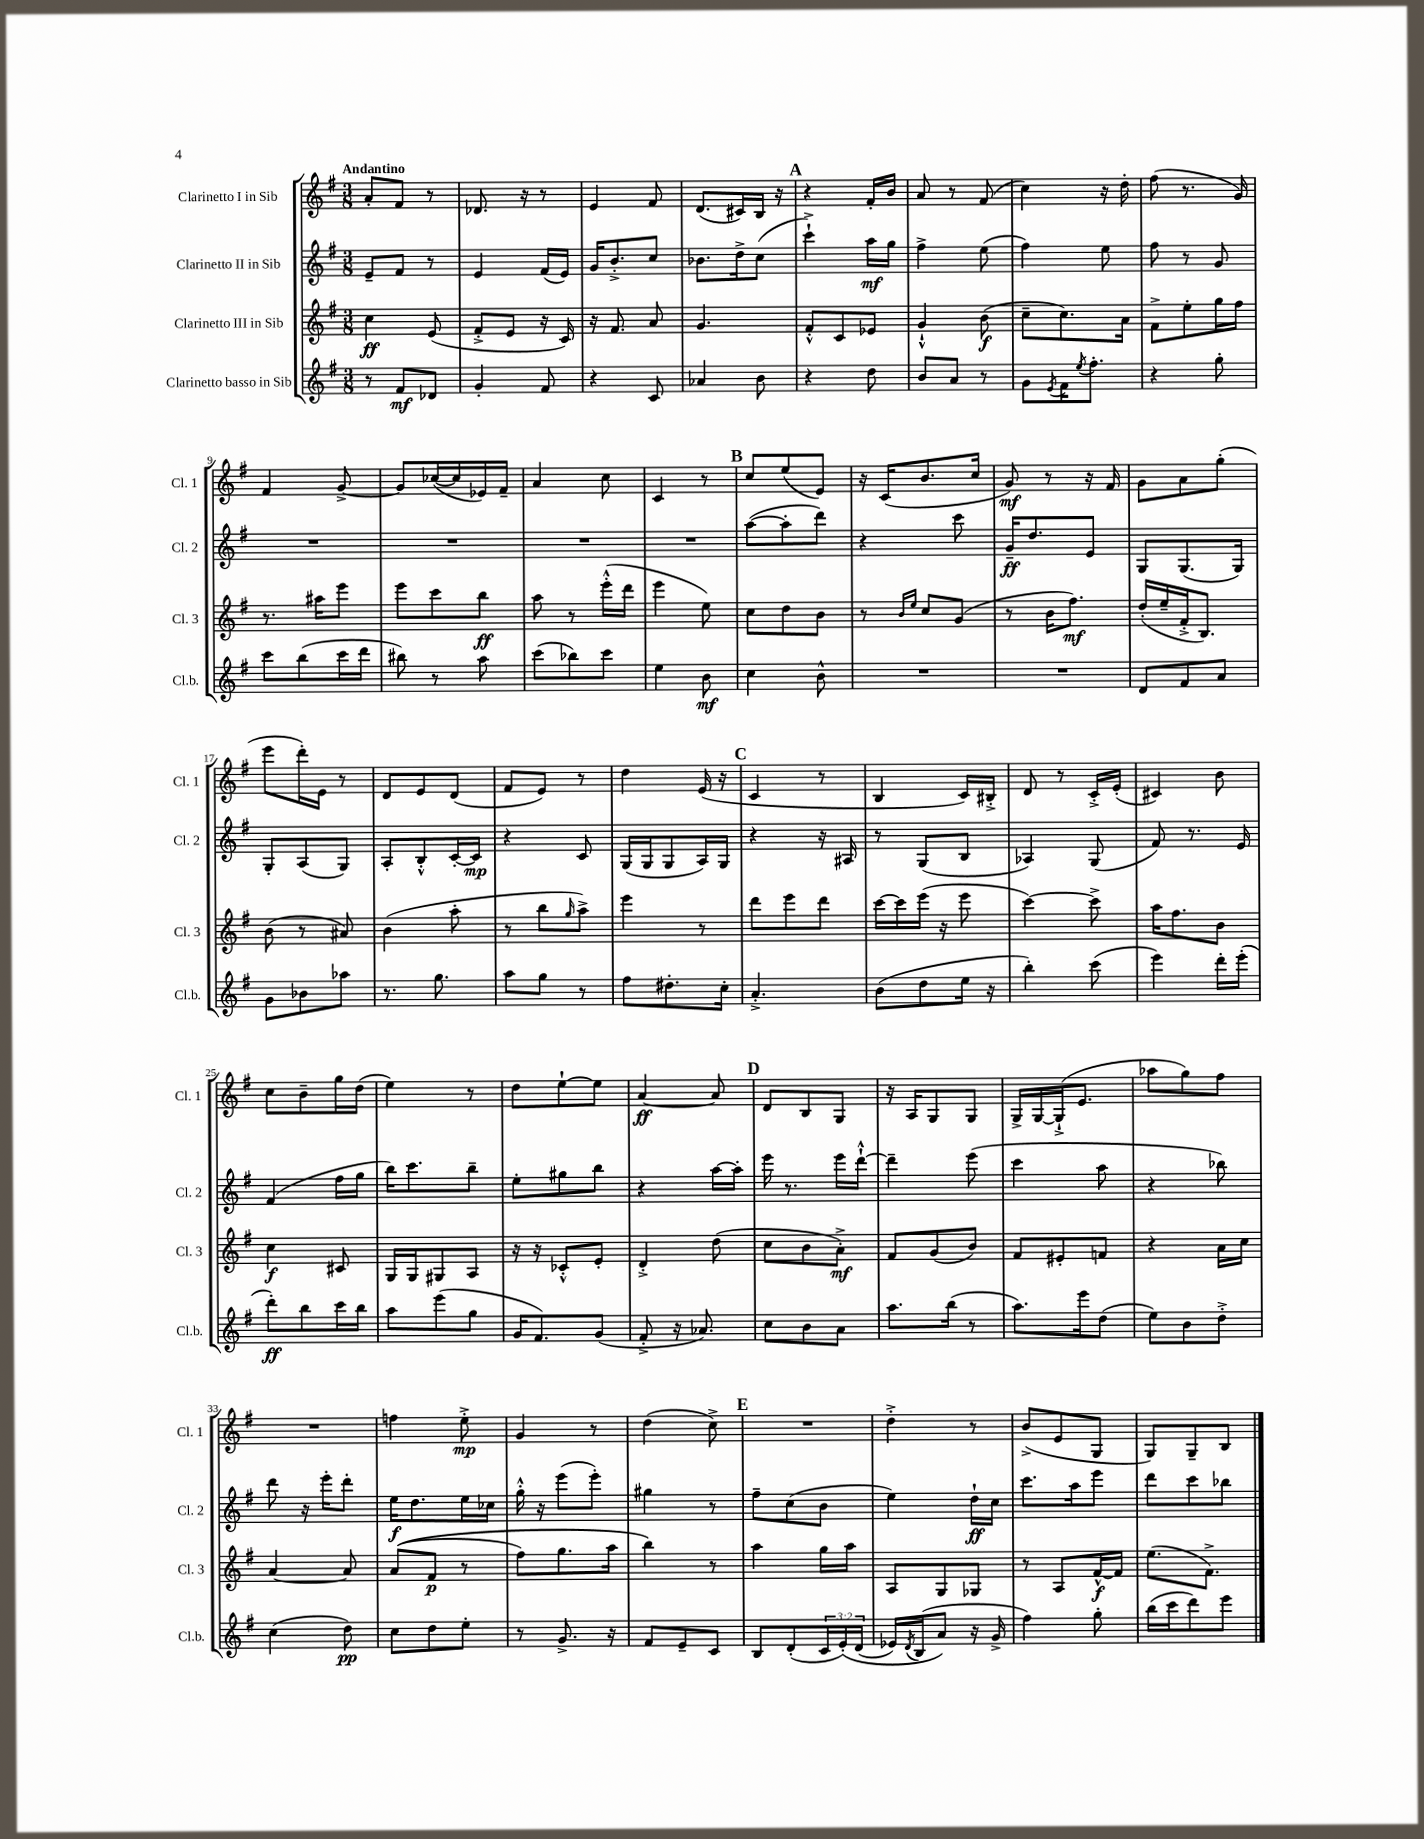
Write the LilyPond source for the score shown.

<<
\new StaffGroup <<
\new Staff = "s0" \with { instrumentName = "Clarinetto I in Sib" shortInstrumentName = "Cl. 1" } {
    \clef treble \key g \major \numericTimeSignature \time 3/8 \tempo "Andantino"
    a'8-. fis'8 r8 |
    des'8. r16 r8 |
    e'4 fis'8 |
    d'8.( cis'16) b16 r16 |
    \mark \markup { \bold "A" } r4 fis'16-. b'16 |
    a'8 r8 fis'8( |
    c''4) r16 d''16-. |
    fis''8( r8. g'16) |
    fis'4 g'8~-> |
    g'8 ces''16~( ces''16 ees'16) fis'16-- |
    a'4 c''8 |
    c'4 r8 |
    \mark \markup { \bold "B" } c''8 e''8( e'8) |
    r16 c'16( b'8. c''16 |
    g'8\mf) r8 r16 fis'16 |
    g'8 a'8 g''8-.( |
    e'''8 d'''16-.) e'16 r8 |
    d'8 e'8 d'8( |
    fis'8 e'8) r8 |
    d''4 e'16( r16 |
    \mark \markup { \bold "C" } c'4 r8 |
    b4 c'16) bis16-.-> |
    d'8 r8 c'16-.-> e'16-.( |
    cis'4) b'8 |
    c''8 b'8-- g''16 d''16( |
    e''4) r8 |
    d''8 e''8~-! e''8 |
    a'4~\ff a'8 |
    \mark \markup { \bold "D" } d'8 b8 g8 |
    r16 a16 g8 g8 |
    g16-> g16~ g16-!->( e'8. |
    aes''8 g''8) fis''8 |
    R4. |
    f''4 e''8-.->\mp |
    g'4 r8 |
    d''4( c''8->) |
    \mark \markup { \bold "E" } R4. |
    d''4-.-> r8 |
    b'8->( e'8 g8 |
    g8) g8-- b8 \bar "|." |
}
\new Staff = "s1" \with { instrumentName = "Clarinetto II in Sib" shortInstrumentName = "Cl. 2" } {
    \clef treble \key g \major \numericTimeSignature \time 3/8
    e'8-- fis'8 r8 |
    e'4 fis'16( e'16) |
    g'16 b'8.-.-> c''8 |
    bes'8. d''16-> c''8( |
    \mark \markup { \bold "A" } c'''4-!->) a''16\mf g''16 |
    fis''4-> e''8( |
    fis''4) e''8 |
    fis''8 r8 g'8 |
    R4. |
    R4. |
    R4. |
    R4. |
    \mark \markup { \bold "B" } a''8~( a''8-. d'''8) |
    r4 c'''8 |
    g'16--\ff d''8. e'8 |
    g8 g8.( g16) |
    g8-. a8( g8) |
    a8-. b8-.-^ c'16~-. c'16\mp |
    r4 c'8 |
    g16( g16 g8 a16) g16 |
    \mark \markup { \bold "C" } r4 r16 ais16 |
    r8 g8( b8 |
    aes4) g8( |
    fis'8) r8. e'16 |
    fis'4( fis''16 g''16 |
    b''16) c'''8. b''8-- |
    e''8-. gis''8 b''8 |
    r4 a''16~ a''16-. |
    \mark \markup { \bold "D" } e'''16 r8. e'''16 d'''16~-!-^ |
    d'''4-- e'''8( |
    c'''4 a''8 |
    r4 bes''8) |
    d'''8 r16 e'''16-. d'''8-. |
    e''16\f d''8. e''16 ces''16 |
    g''16-.-^ r16 e'''8( e'''8-.) |
    gis''4 r8 |
    \mark \markup { \bold "E" } fis''8-- c''8( b'8 |
    e''4) d''16-!\ff c''16 |
    c'''8. a''16 e'''8 |
    d'''8 c'''8 bes''8 \bar "|." |
}
\new Staff = "s2" \with { instrumentName = "Clarinetto III in Sib" shortInstrumentName = "Cl. 3" } {
    \clef treble \key g \major \numericTimeSignature \time 3/8
    c''4\ff e'8( |
    fis'8-.-> e'8 r16 c'16) |
    r16 fis'8. a'8 |
    g'4. |
    \mark \markup { \bold "A" } fis'8-.-^ c'8 ees'8 |
    g'4-!-^ b'8\f( |
    c''8-- c''8.) a'16 |
    fis'8-> e''8-. g''16 fis''16 |
    r8. ais''16 e'''8 |
    e'''8 c'''8 b''8\ff |
    a''8 r8 e'''16-.-^( d'''16 |
    e'''4 e''8) |
    \mark \markup { \bold "B" } c''8 d''8 b'8 |
    r8 \grace { b'16 e''16 } c''8 g'8( |
    r8 b'16 fis''8.\mf) |
    d''16-.( e''16-- fis'16-.-> b8.) |
    b'8( r8 ais'8) |
    b'4( a''8-. |
    r8 b''8 \grace { g''16 } a''8->) |
    e'''4 r8 |
    \mark \markup { \bold "C" } d'''8 e'''8 d'''8 |
    c'''16~ c'''16 e'''16( r16 e'''8 |
    c'''4~) c'''8-> |
    a''16 fis''8. b'8 |
    c''4\f cis'8 |
    g16 g16 gis8 a8 |
    r16 r16 ces'8-.-^ e'8-. |
    d'4-.-> d''8( |
    \mark \markup { \bold "D" } c''8 b'8 a'8-.->\mf) |
    fis'8 g'8( b'8) |
    fis'8 eis'8-. f'8 |
    r4 a'16 c''16 |
    a'4~ a'8 |
    a'8(\( fis'8\p r8 |
    fis''8) g''8. a''16 |
    b''4\) r8 |
    \mark \markup { \bold "E" } a''4 g''16 a''16 |
    a8 g8 ges8 |
    r8 a8 fis'16~-^\f fis'16 |
    e''8.( fis'8.->) \bar "|." |
}
\new Staff = "s3" \with { instrumentName = "Clarinetto basso in Sib" shortInstrumentName = "Cl.b." } {
    \clef treble \key g \major \numericTimeSignature \time 3/8 \override Staff.TupletNumber.text = #tuplet-number::calc-fraction-text
    r8 fis'8\mf des'8 |
    g'4-. fis'8 |
    r4 c'8 |
    aes'4 b'8 |
    \mark \markup { \bold "A" } r4 d''8 |
    b'8 a'8 r8 |
    g'8 \acciaccatura { e'8 } fis'16 \acciaccatura { e''8 } fis''8.-. |
    r4 g''8-. |
    c'''8 b''8( c'''16 d'''16 |
    bis''8) r8 a''8 |
    c'''8( bes''8) c'''8 |
    e''4 b'8\mf |
    \mark \markup { \bold "B" } c''4 b'8-^ |
    R4. |
    R4. |
    d'8 fis'8 a'8 |
    g'8 bes'8 aes''8 |
    r8. g''8. |
    a''8 g''8 r8 |
    fis''8 dis''8.-. c''16-. |
    \mark \markup { \bold "C" } a'4.-.-> |
    b'8( d''8 e''16 r16 |
    b''4-.) c'''8( |
    e'''4) d'''16-. e'''16-.( |
    d'''8-.\ff) b''8 c'''16 b''16 |
    a''8 e'''8( g''8 |
    g'16 fis'8.) g'8( |
    fis'8-.-> r16 aes'8.) |
    \mark \markup { \bold "D" } c''8 b'8 a'8 |
    a''8. b''16( r8 |
    a''8.) e'''16 d''8( |
    e''8) b'8 d''8-.-> |
    c''4( d''8\pp) |
    c''8 d''8 e''8-. |
    r8 g'8.-> r16 |
    fis'8 e'8-- c'8 |
    \mark \markup { \bold "E" } b8 d'8-.( \tuplet 3/2 { c'16 e'16-.)\( d'16( } |
    ees'16) \acciaccatura { d'8 } b16( a'8\) r16 g'16-> |
    fis''4) g''8-. |
    b''16( c'''16 d'''8) e'''8 \bar "|." |
}
>>
>>
